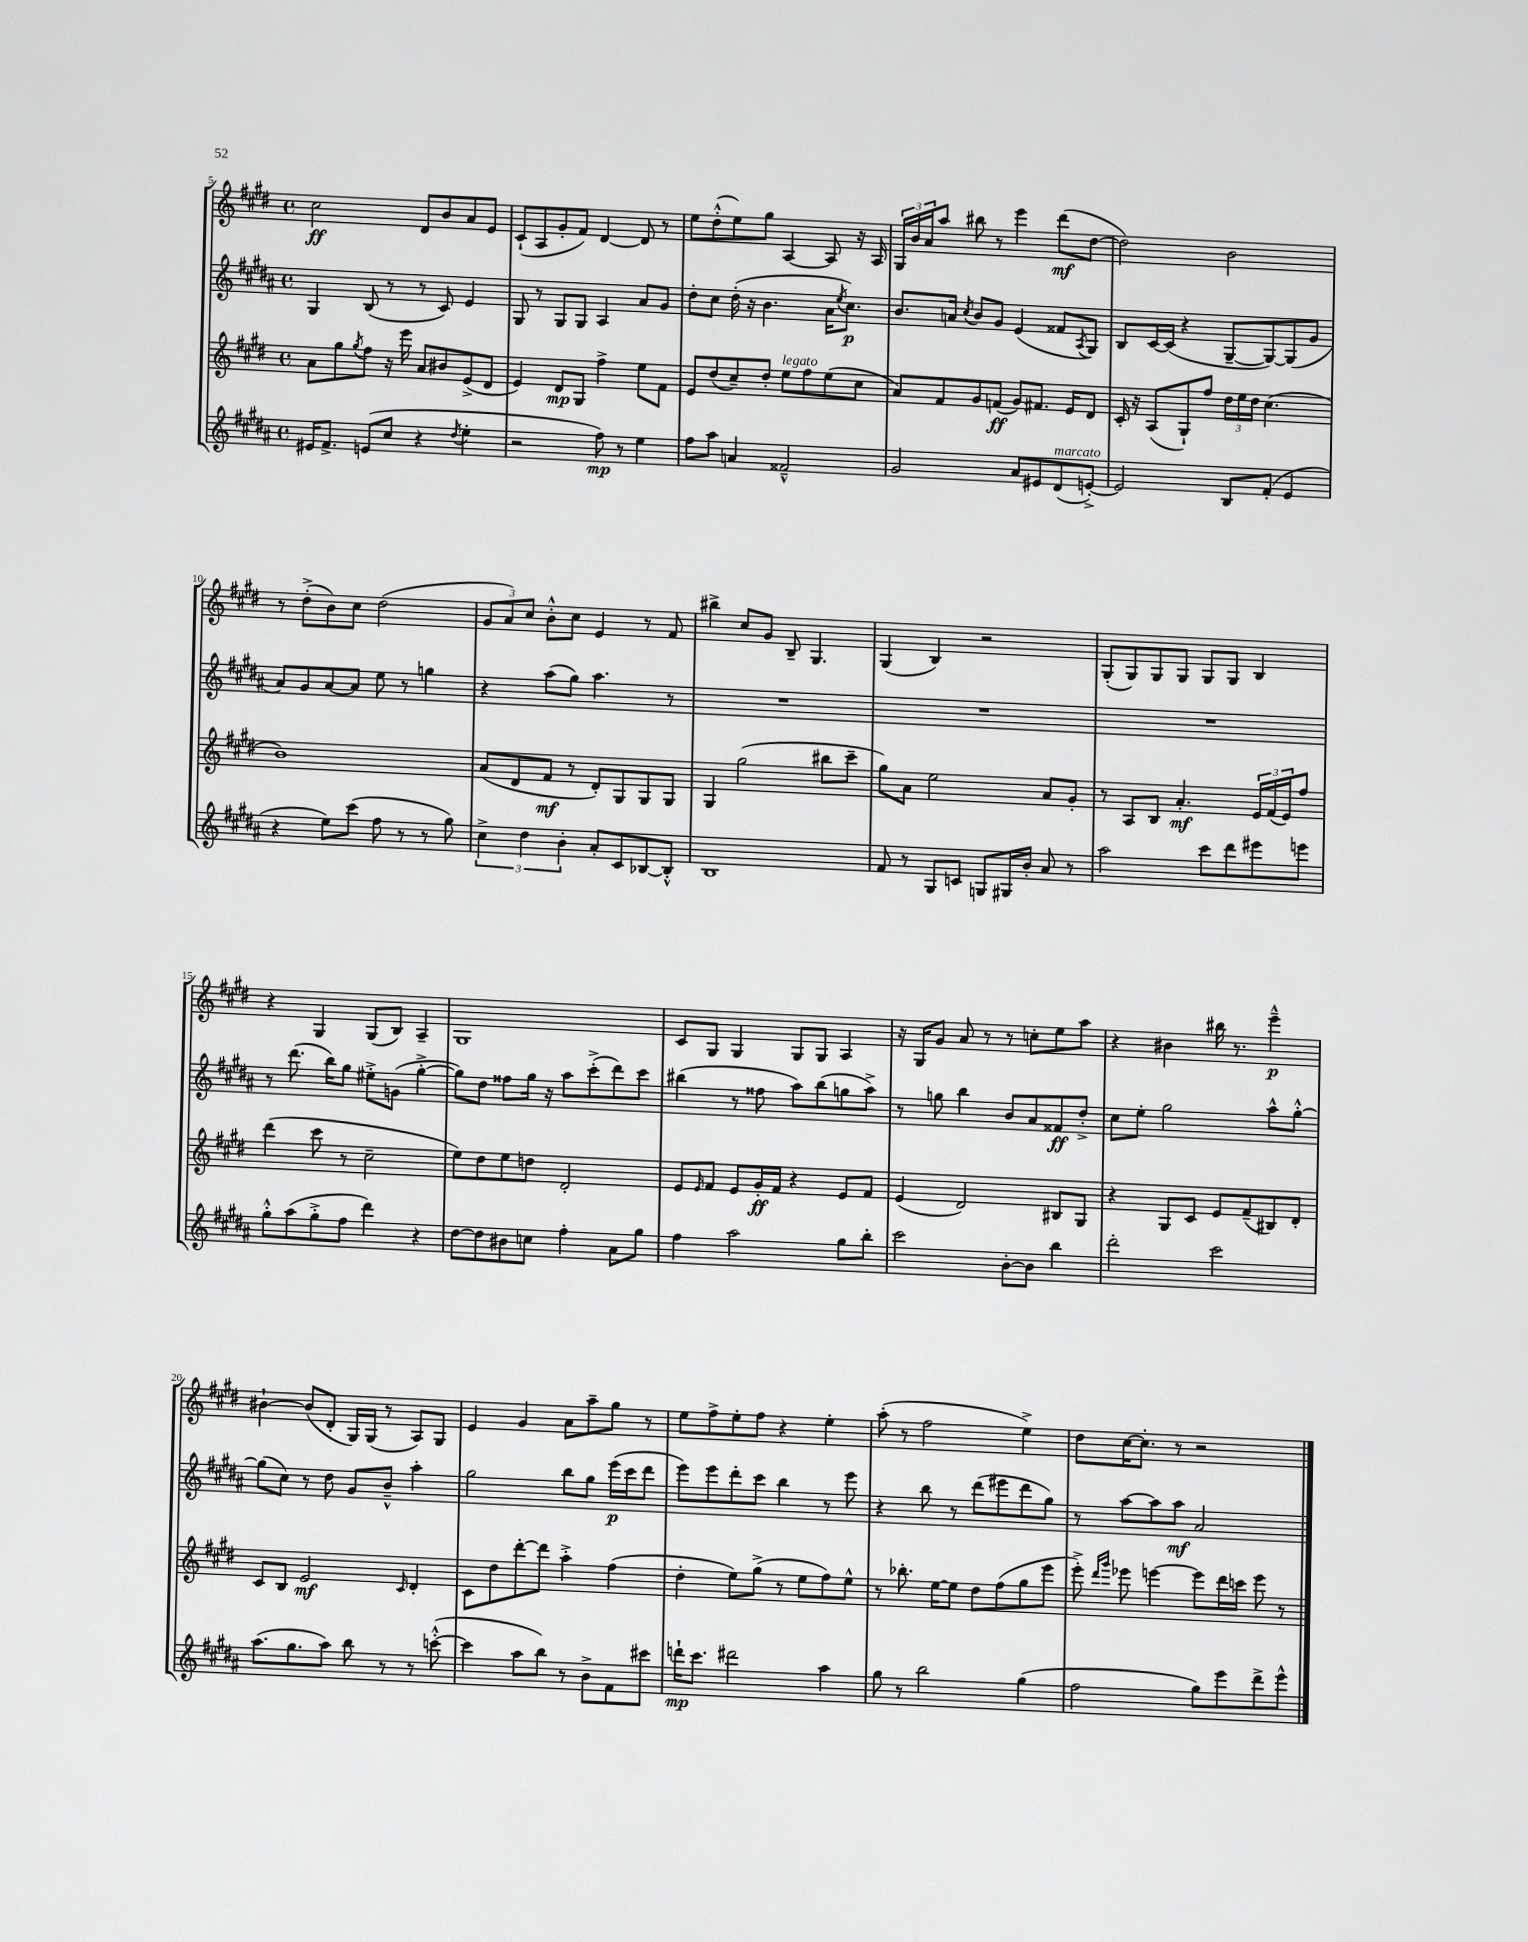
<<
\new StaffGroup <<
\new Staff = "s0" {
    \clef treble \key e \major \defaultTimeSignature \time 4/4
    cis''2\ff dis'8 b'8 a'8 e'8 |
    cis'8-!( a8 gis'8-. fis'8) dis'4~ dis'8 r8 |
    e''8 dis''8-.-^( e''8) gis''8 a4~ a8 r16 a16 |
    \tuplet 3/2 { gis16 b'16 a'16 } a''8 bis''8 r8 e'''4 dis'''8\mf( dis''8~ |
    dis''2) b'2 |
    r8 dis''8-.->( b'8) cis''8 dis''2( |
    \tuplet 3/2 { gis'8 a'8) cis''8 } b'8-.-^ cis''8 e'4 r8 fis'8 |
    bis''4-> cis''8 gis'8 b8-- gis4. |
    gis4( b4) r2 |
    gis8-.( gis8) gis8 gis8 gis8 gis8 b4 |
    r4 gis4 gis8( b8) a4-- |
    gis1 |
    cis'8 gis8 gis4 gis8 gis8 a4 |
    r16 gis16 gis'8 a'8 r8 r8 c''8-. e''8 a''8 |
    r4 bis'4 bis''16 r8. e'''4---^\p |
    bis'4~-! bis'8( dis'8-. gis16) gis16( r8 a8) gis8 |
    e'4 gis'4 a'8 a''8-- gis''8 r8 |
    e''8 fis''8-> e''8-. fis''8 r4 e''4-. |
    a''8-.( r8 fis''2 e''4->) |
    dis''8 cis''16~ cis''8.-. r8 r2 \bar "|." |
}
\new Staff = "s1" {
    \clef treble \key b \major \defaultTimeSignature \time 4/4
    gis4 b8( r8 r8 cis'8) e'4 |
    gis8 r8 gis8 gis8 ais4 ais'8 gis'8 |
    dis''8-. cis''8 dis''16-.( r16 b'4. ais'16 \acciaccatura { e''8 } cis''8.\p) |
    b'8. a'16 \acciaccatura { cis''8 } b'8 gis'8 e'4( fisis'8 \acciaccatura { ais8 } gis8) |
    b8 cis'16~ cis'16( r4 gis8~-- gis8~) gis8( gis'8 |
    ais'8) gis'8 ais'8~ ais'8 e''8 r8 g''4 |
    r4 ais''8( gis''8) ais''4. r8 |
    R1 |
    R1 |
    R1 |
    r8 dis'''8.( b''16) gis''8 eis''8-.-> g'8( gis''4~-.-> |
    gis''8) dis''8 fisis''8 gis''16 r16 ais''8 cis'''8-.->( dis'''8) cis'''8 |
    bis''4( r8 fisis''8 ais''8) bis''8( g''8 ais''8->) |
    r8 g''8 b''4 b'8 ais'8 fisis'8\ff dis''8-.-> |
    cis''8 e''8-. gis''2 ais''8-^ gis''8~-.-^ |
    gis''8( cis''8) r8 dis''8 gis'8 b'8---^ ais''4-. |
    gis''2 b''8 gis''8 e'''16\p( cis'''16 dis'''8 |
    e'''8) e'''8 dis'''8-. cis'''8 b''4 r8 e'''8 |
    r4 b''8 r8 dis'''8( eis'''8 dis'''8 gis''8) |
    r8 ais''8~ ais''8 ais''8\mf ais'2 \bar "|." |
}
\new Staff = "s2" {
    \clef treble \key e \major \defaultTimeSignature \time 4/4
    a'8 gis''8 \acciaccatura { gis''8 } fis''8 r16 e'''16 a'8 bis'8 e'8->( dis'8 |
    e'4) dis'8\mp gis8 fis''4-> e''8 fis'8 |
    e'8 dis''8( cis''8--) dis''8-. e''8^\markup { \italic "legato" } fis''8 e''8( cis''8 |
    a'8) fis'8 gis'8 f'8\ff( gis'8) fis'8. e'16 dis'8 |
    cis'16-. r16 a8( gis8-!) fis''8 \tuplet 3/2 { dis''16 e''16 dis''16 } cis''4.( |
    b'1) |
    a'8( dis'8 fis'8\mf r8 dis'8-.) gis8 gis8 gis8 |
    gis4 gis''2( bis''8 cis'''8-- |
    gis''8) a'8 e''2 a'8 gis'8-. |
    r8 a8 b8 a'4.-.\mf \tuplet 3/2 { e'16 fis'16( e'16) } fis''8 |
    dis'''4( cis'''8 r8 cis''2-- |
    e''8) dis''8 e''8 d''8 dis'2-. |
    e'8 \grace { e'16 } fis'8 e'8 gis'16-.\ff fis'16 r4 e'8 fis'8 |
    e'4( dis'2) bis8 gis8 |
    r4 gis8 cis'8 e'8 fis'8--( bis8) dis'8-. |
    cis'8 b8 e'2\mf \grace { cis'16 } dis'4-. |
    cis'8 dis''8 dis'''8~-. dis'''8 a''4-.-> fis''4( |
    dis''4-. e''8) gis''8->( r8 e''8 fis''8) e''8-^ |
    r8 bes''8.-. e''16~ e''8 dis''8 fis''8( gis''8 e'''8 |
    e'''8-.->) \grace { dis'''16 gis'''16 } ees'''8 e'''4~ e'''8 dis'''16 c'''16 e'''8 r8 \bar "|." |
}
\new Staff = "s3" {
    \clef treble \key b \major \defaultTimeSignature \time 4/4
    eis'16 fis'8.-> e'8( cis''8 r4 \acciaccatura { dis''8 } e''4-. |
    r2 fis''8\mp) r8 e''4 |
    fis''8 ais''8 a'4 fisis'2---^ |
    gis'2 ais'8 eis'8 dis'8^\markup { \italic "marcato" }( e'8~-.->) |
    e'2 b8 fis'8-.( e'4 |
    r4 e''8) cis'''8( fis''8 r8 r8 gis''8) |
    \tuplet 3/2 { cis''4-> dis''4 b'4-. } ais'8-. cis'8 bes8~ bes8-.-^ |
    b1 |
    fis'8 r8 gis8 c'8 g8 gis16 b'16-. ais'8 r8 |
    ais''2 cis'''8 dis'''8 eis'''8 e'''8 |
    gis''8-.-^ ais''8( gis''8-.-> fis''8 dis'''4) r4 |
    dis''8~ dis''8 bis'8 c''8 fis''4-. ais'8 gis''8 |
    fis''4 ais''2 gis''8 b''8-. |
    cis'''2 b'8~-. b'8 b''4 |
    dis'''2-. cis'''2 |
    ais''8.( gis''8. ais''8) b''8 r8 r8 c'''8~-.-^( |
    c'''4 ais''8 b''8) r8 b'8-> fis'8 cis'''8 |
    d'''16-!\mp cis'''8. dis'''2 ais''4 |
    gis''8 r8 b''2 gis''4( |
    fis''2 gis''8) e'''8 dis'''8-> e'''8-^ \bar "|." |
}
>>
>>
\layout { \context { \Score currentBarNumber = #5 } }
